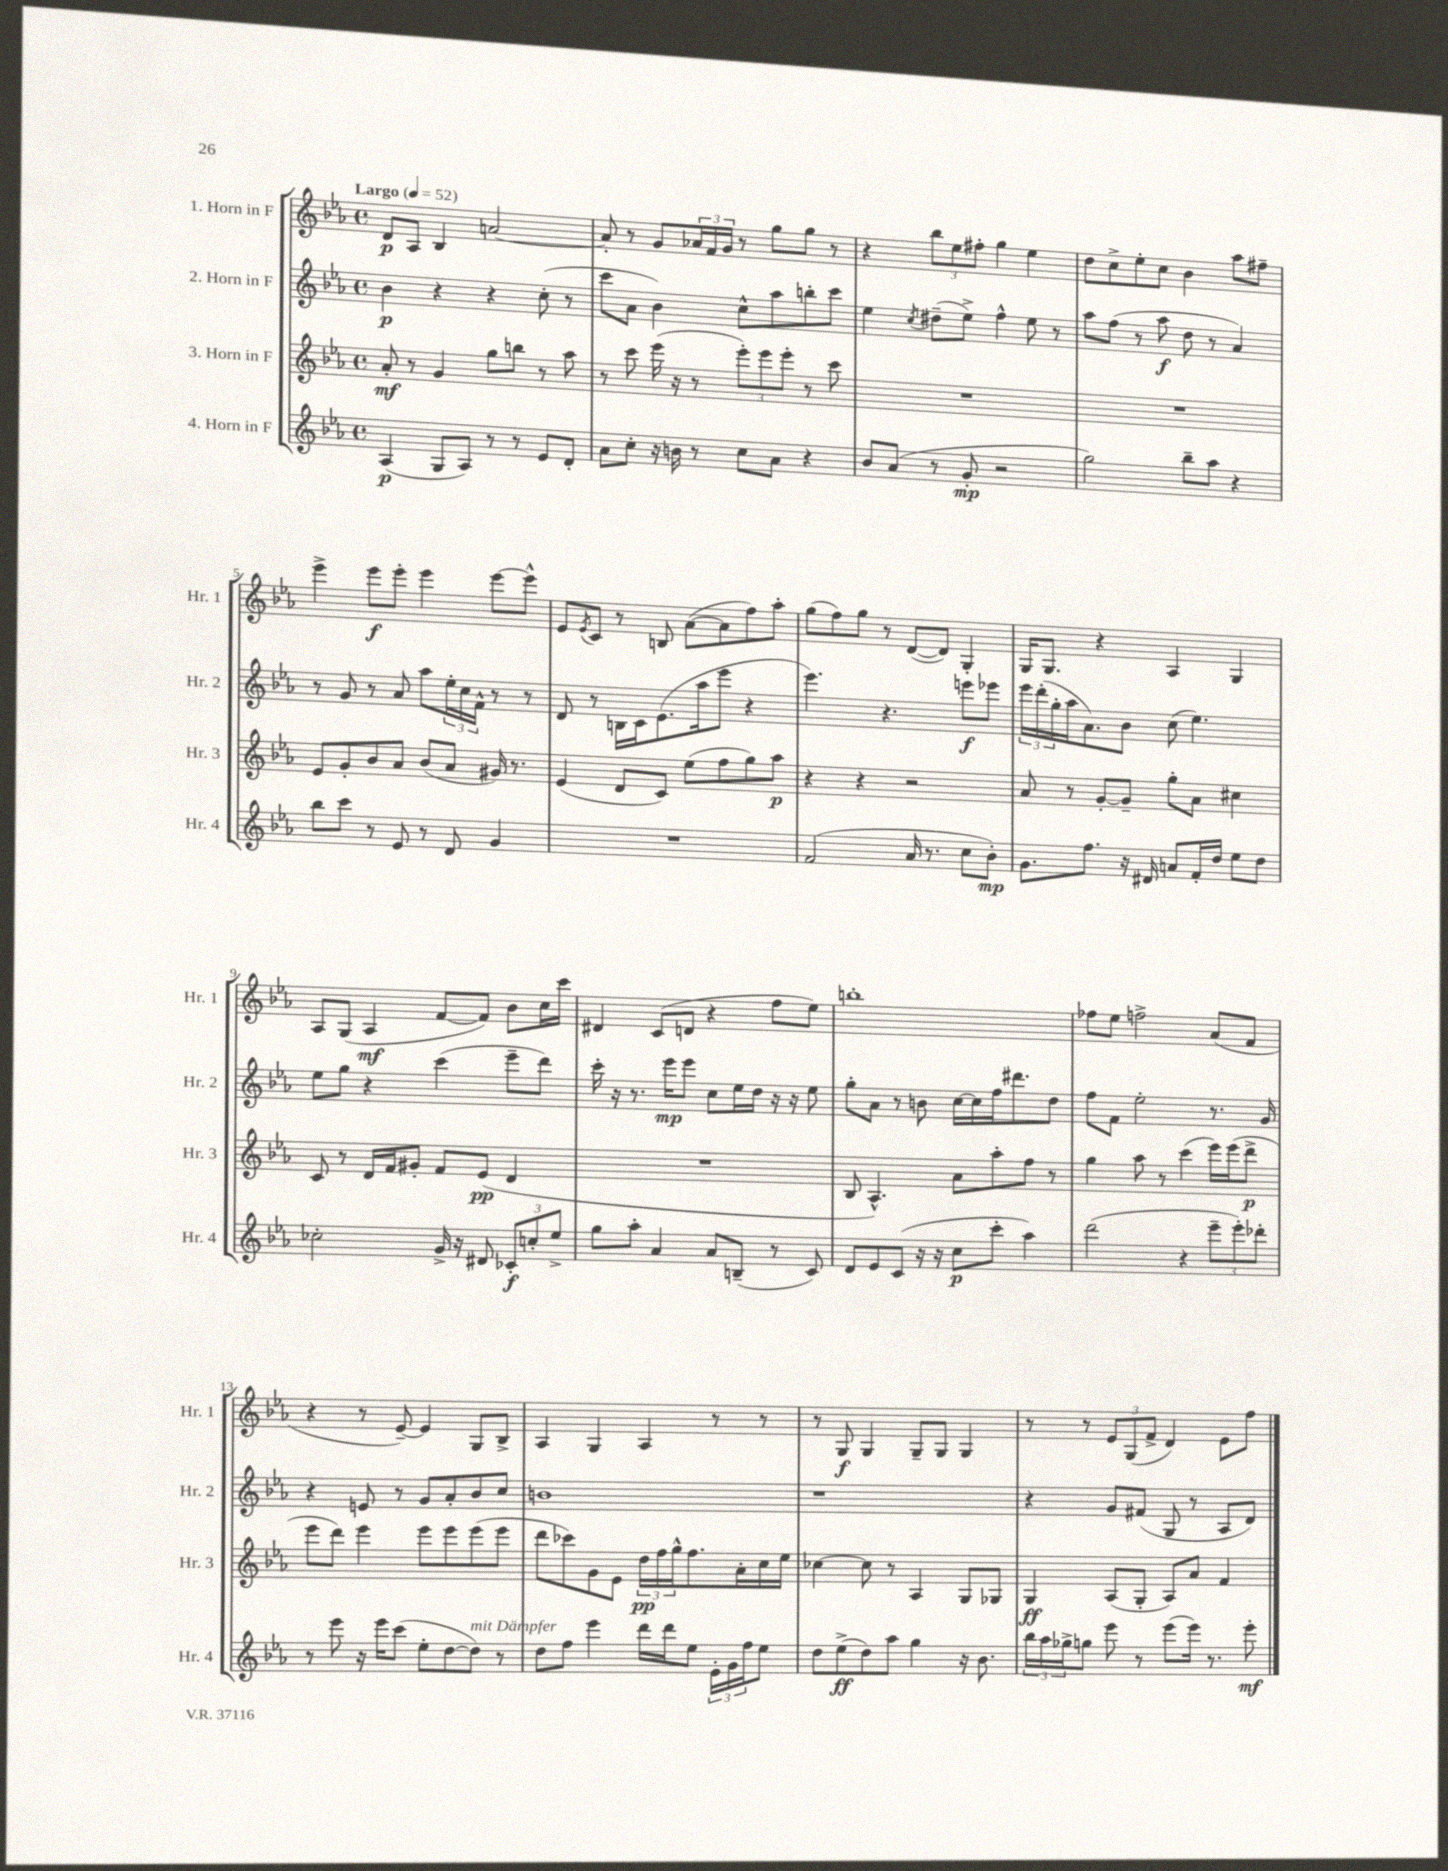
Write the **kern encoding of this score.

**kern	**dynam	**kern	**dynam	**kern	**dynam	**kern	**dynam
*part4	*part4	*part3	*part3	*part2	*part2	*part1	*part1
*staff4	*staff4	*staff3	*staff3	*staff2	*staff2	*staff1	*staff1
*I"4. Horn in F	*	*I"3. Horn in F	*	*I"2. Horn in F	*	*I"1. Horn in F	*
*I'Hr. 4	*	*I'Hr. 3	*	*I'Hr. 2	*	*I'Hr. 1	*
*clefG2	*	*clefG2	*	*clefG2	*	*clefG2	*
*k[b-e-a-]	*	*k[b-e-a-]	*	*k[b-e-a-]	*	*k[b-e-a-]	*
*M4/4	*	*M4/4	*	*M4/4	*	*M4/4	*
*met(c)	*	*met(c)	*	*met(c)	*	*met(c)	*
*MM52	*	*MM52	*	*MM52	*	*MM52	*
=1	=1	=1	=1	=1	=1	=1	=1
!	!	!	!	!	!	!LO:TX:a:B:t=Largo	!
(4A-/	p	8a-'/	mf	4b-\	p	8d/L	p
.	.	8r	.	.	.	8A-/J	.
8G/L	.	4g/	.	4r	.	4B-/	.
8A-/J)	.	.	.	.	.	.	.
8r	.	8gg\L	.	4r	.	[2an/	.
8r	.	8bbn\J	.	.	.	.	.
8e-/L	.	8r	.	(8cc'\	.	.	.
8d'/J	.	8aa-\	.	8r	.	.	.
=2	=2	=2	=2	=2	=2	=2	=2
8a-\L	.	8r	.	8ccc\L	.	8a'/]	.
8cc'\J	.	8ccc\	.	8a-\J	.	8r	.
16r	.	(16eee-\	.	4b-\)	.	8g/L	.
16bn\	.	16r	.	.	.	.	.
8r	.	8r	.	.	.	24a-X/L	.
.	.	.	.	.	.	24f/	.
.	.	.	.	.	.	24g/JJ	.
8cc\L	.	12eee-'\L)	.	8cc^^\L	.	8r	.
.	.	12eee-\	.	.	.	.	.
8a-\J	.	.	.	8aa-\	.	8gg\L	.
.	.	12eee-'\J	.	.	.	.	.
4r	.	8r	.	8bbn'\	.	8gg\J	.
.	.	8ccc\	.	8ccc\J	.	8r	.
=3	=3	=3	=3	=3	=3	=3	=3
8b-/L	.	1r	.	4ee-\	.	4r	.
(8a-/J	.	.	.	.	.	.	.
.	.	.	.	8qcc/	.	.	.
8r	.	.	.	(8dd#X~\L	.	12bb-\L	.
.	.	.	.	.	.	12ee-\	.
8g'/	mp	.	.	8ee-^\J)	.	.	.
.	.	.	.	.	.	12ff#X'\J	.
2r	.	.	.	4ff^^\	.	4gg\	.
.	.	.	.	8ee-\	.	4ee-\	.
.	.	.	.	8r	.	.	.
=4	=4	=4	=4	=4	=4	=4	=4
2gg\)	.	1r	.	8aa-\L	.	8dd\L	.
.	.	.	.	(8ff\J	.	8cc^\	.
.	.	.	.	8r	.	8ee-'\	.
.	.	.	.	8aa-\	f	8cc\J	.
8bb-~\L	.	.	.	8dd\	.	4b-\	.
8aa-\J	.	.	.	8r	.	.	.
4r	.	.	.	4a-/)	.	8aa-\L	.
.	.	.	.	.	.	8ff#X~\J	.
!!LO:LB:g=z
=5	=5	=5	=5	=5	=5	=5	=5
8bb-\L	.	8e-/L	.	8r	.	4eee-^\	.
8ccc\J	.	8g'/	.	8g/	.	.	.
8r	.	8b-/	.	8r	.	8eee-\L	f
8e-/	.	8a-/J	.	8a-/	.	8eee-'\J	.
8r	.	(8b-/L	.	8aa-\L	.	4eee-\	.
8d/	.	8a-/J	.	24ee-'\L	.	.	.
.	.	.	.	24cc\	.	.	.
.	.	.	.	24f^^\JJ	.	.	.
4g/	.	16g#X/)	.	8r	.	[8eee-\L	.
.	.	8.r	.	.	.	.	.
.	.	.	.	8r	.	8eee-^^\J]	.
=6	=6	=6	=6	=6	=6	=6	=6
1r	.	(4e-/	.	8d/	.	8e-/L	.
.	.	.	.	.	.	8qe-/	.
.	.	.	.	8r	.	8c/J	.
.	.	8d/L	.	16Bn\LL	.	8r	.
.	.	.	.	16c\J	.	.	.
.	.	8c/J)	.	(8.e-\	.	8Bn/	.
.	.	(8ee-\L	.	.	.	([8a-\L	.
.	.	.	.	16aa-\k	.	.	.
.	.	8ff\	.	8eee-\J	.	8a-\]	.
.	.	8gg\)	.	4r	.	8ff\)	.
.	.	8aa-\J	p	.	.	8aa-'\J	.
=7	=7	=7	=7	=7	=7	=7	=7
(2f/	.	4r	.	4.eee-\)	.	(8gg\L	.
.	.	.	.	.	.	8ff\)	.
.	.	4r	.	.	.	8gg\J	.
.	.	.	.	4.r	.	8r	.
16a-/	.	2r	.	.	.	([8d/L	.
8.r	.	.	.	.	.	.	.
.	.	.	.	.	.	8d/J])	.
8cc\L	.	.	.	8eeen\L	f	4G'/	.
8b-'\J)	mp	.	.	8eee-X\J	.	.	.
=8	=8	=8	=8	=8	=8	=8	=8
8.g\L	.	8a-/	.	24eee-\LL	.	16G/KL	.
.	.	.	.	(24ddd'\	.	.	.
.	.	.	.	.	.	8.G/J	.
.	.	.	.	24gg'\	.	.	.
.	.	8r	.	16aa-\J	.	.	.
8.ff\J	.	.	.	8.a-\)	.	.	.
.	.	[8g'/L	.	.	.	4r	.
16r	.	8g~/J]	.	8b-\J	.	.	.
16d#X/	.	.	.	.	.	.	.
8an/L	.	8gg'\L	.	(8cc\	.	4A-/	.
16f'/L	.	8a-\J	.	4.ee-\)	.	.	.
16dd/JJ	.	.	.	.	.	.	.
8ee-\L	.	4cc#X\	.	.	.	4G/	.
8dd\J	.	.	.	.	.	.	.
!!LO:LB:g=z
=9	=9	=9	=9	=9	=9	=9	=9
2cc-X'\	.	8c/	.	8ee-\L	.	8A-/L	.
.	.	8r	.	8gg\J	.	(8G/J	.
.	.	16d/LL	.	4r	.	4A-/	mf
.	.	16f/J	.	.	.	.	.
.	.	8g#X'/J	.	.	.	.	.
16g^/	.	8f/L	.	(4ccc\	.	[8f/L	.
16r	.	.	.	.	.	.	.
8d#X/	.	(8e-/J	pp	.	.	8f/J])	.
12c-X'/L	f	4d/	.	8eee-~\L	.	8b-\L	.
12ccn'/	.	.	.	.	.	.	.
.	.	.	.	8ddd\J)	.	16cc\L	.
12ee-^/J	.	.	.	.	.	.	.
.	.	.	.	.	.	16ccc\JJ	.
=10	=10	=10	=10	=10	=10	=10	=10
8gg\L	.	1r	.	16ccc'\	.	4d#X/	.
.	.	.	.	16r	.	.	.
8aa-'\J	.	.	.	8.r	.	.	.
4a-/	.	.	.	.	.	(8c/L	.
.	.	.	.	16eee-\KL	mp	.	.
.	.	.	.	8eee-\J	.	8dn/J	.
8a-/L	.	.	.	8cc\L	.	4r	.
(8Bn~/J	.	.	.	16ee-\L	.	.	.
.	.	.	.	16dd\JJ	.	.	.
8r	.	.	.	16r	.	8ff\L	.
.	.	.	.	16r	.	.	.
8c/)	.	.	.	8ee-\	.	8ee-\J)	.
=11	=11	=11	=11	=11	=11	=11	=11
8d/L	.	8B-/	.	8gg'\L	.	1bbn'	.
8e-/	.	4.A-^^/)	.	8a-\J	.	.	.
(8c/J	.	.	.	8r	.	.	.
16r	.	.	.	8bn\	.	.	.
16r	.	.	.	.	.	.	.
8cc\L	p	8a-\L	.	[16cc\LL	.	.	.
.	.	.	.	16cc\]	.	.	.
8ccc'\J	.	8aa-'\	.	16ff\J	.	.	.
.	.	.	.	8.ddd#X\	.	.	.
4aa-\)	.	8ff\J	.	.	.	.	.
.	.	8r	.	8dd\J	.	.	.
=12	=12	=12	=12	=12	=12	=12	=12
(2ddd\	.	4gg\	.	8ff\L	.	8ff-X\L	.
.	.	.	.	8f\J	.	8ee-\J	.
.	.	8aa-\	.	2ee-'\	.	2ffn^\	.
.	.	8r	.	.	.	.	.
4r	.	(4ccc\	.	.	.	.	.
12eee-~\L	.	16eee-\LL)	.	8.r	.	(8a-/L	.
.	.	(16eee-\J	.	.	.	.	.
12eee-'\)	.	.	.	.	.	.	.
.	.	8ddd^\J	p	.	.	8f/J	.
12ddd-X'\J	.	.	.	.	.	.	.
.	.	.	.	16g/	.	.	.
!!LO:LB:g=z
=13	=13	=13	=13	=13	=13	=13	=13
8r	.	8eee-\L	.	4r	.	4r	.
8eee-\	.	8ddd\J)	.	.	.	.	.
16r	.	4eee-\	.	8en/	.	8r	.
16eee-\KL	.	.	.	.	.	.	.
(8ccc\J	.	.	.	8r	.	[8e-~/)	.
8ee-'\L	.	8eee-\L	.	8g/L	.	4e-/]	.
[8dd\	.	8eee-\	.	8a-'/	.	.	.
!LO:TX:a:i:t=mit Dämpfer	!	!	!	!	!	!	!
8dd\J])	.	(8eee-\	.	8b-/	.	8G/L	.
8r	.	8eee-\J	.	8cc/J	.	8B-^/J	.
=14	=14	=14	=14	=14	=14	=14	=14
8dd\L	.	8ddd\L	.	1bn	.	4A-/	.
8ff\J	.	8ccc-X\)	.	.	.	.	.
4eee-\	.	8g\	.	.	.	4G/	.
.	.	8e-\J	.	.	.	.	.
16ddd\LL	.	24dd\LL	pp	.	.	4A-/	.
.	.	24ff\	.	.	.	.	.
16ddd\J	.	.	.	.	.	.	.
.	.	24gg^^\J	.	.	.	.	.
8ee-\J	.	8.ff\	.	.	.	.	.
24e-'\LL	.	.	.	.	.	8r	.
24g\	.	.	.	.	.	.	.
.	.	16a-'\L	.	.	.	.	.
24ff\J	.	.	.	.	.	.	.
8ee-\J	.	16cc\	.	.	.	8r	.
.	.	16ee-\JJ	.	.	.	.	.
=15	=15	=15	=15	=15	=15	=15	=15
8dd\L	.	[4cc-X\	.	1r	.	8r	.
(8ee-^\	ff	.	.	.	.	8G/	f
8dd\)	.	8cc-\]	.	.	.	4G/	.
8aa-\J	.	8r	.	.	.	.	.
4gg\	.	4A-/	.	.	.	8G~/L	.
.	.	.	.	.	.	8G/J	.
16r	.	8G/L	.	.	.	4G/	.
8.b-\	.	.	.	.	.	.	.
.	.	8G-X/J	.	.	.	.	.
=16	=16	=16	=16	=16	=16	=16	=16
24bb-\LL	.	4G/	ff	4r	.	8r	.
24aa-\	.	.	.	.	.	.	.
24gg-X^\J	.	.	.	.	.	.	.
8ggn\J	.	.	.	.	.	8r	.
8eee-\	.	(8A-/L	.	8g/L	.	12e-/L	.
.	.	.	.	.	.	(12G/	.
8r	.	8G'/J	.	(8f#X/J	.	.	.
.	.	.	.	.	.	12f^/J	.
(8eee-\L	.	8A-/L)	.	8G/	.	4d/)	.
16eee-\Jk)	.	8a-/J	.	8r	.	.	.
8.r	.	.	.	.	.	.	.
.	.	4f/	.	8A-/L	.	8e-\L	.
8eee-'\	mf	.	.	8d/J)	.	8ff\J	.
==	==	==	==	==	==	==	==
*-	*-	*-	*-	*-	*-	*-	*-
